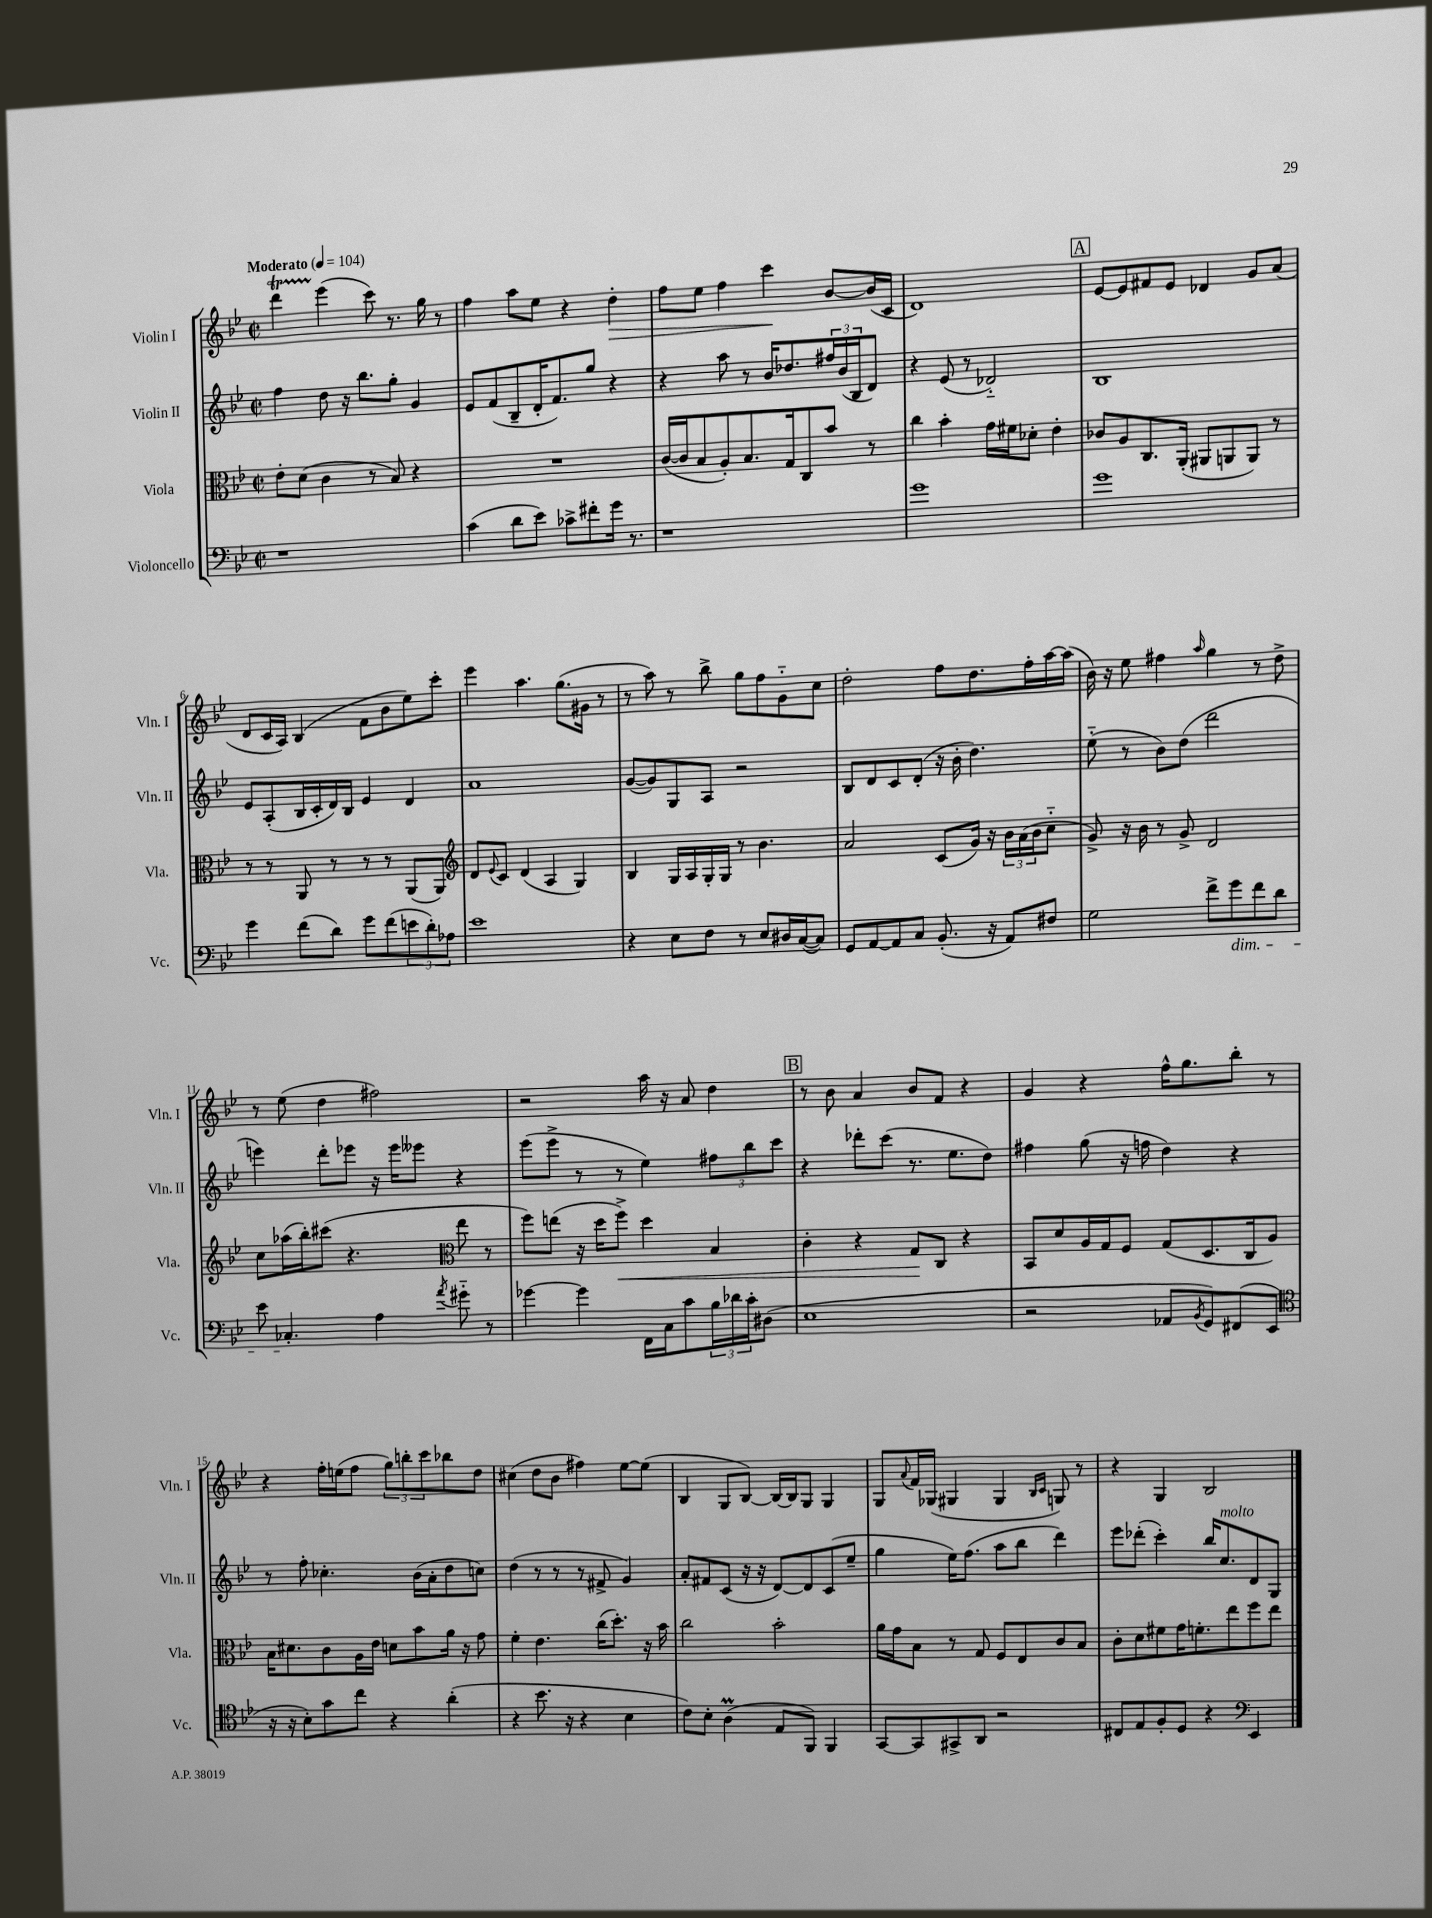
<<
\new StaffGroup <<
\new Staff = "s0" \with { instrumentName = "Violin I" shortInstrumentName = "Vln. I" } {
    \clef treble \key bes \major \defaultTimeSignature \time 2/2 \tempo "Moderato" 4 = 104
    d'''4\startTrillSpan ees'''4\stopTrillSpan( c'''8) r8. g''16 r8 |
    f''4 a''8 ees''8 r4 d''4-.\> |
    f''8 ees''8 f''4 c'''4\! bes'8~ bes'16( c'16 |
    d'1) |
    \mark \markup { \box "A" } ees'8~ ees'8 fis'8 ees'8 des'4 g'8 a'8( |
    d'8 c'16 a16) bes4( f'8 bes'8 ees''8) c'''8-. |
    ees'''4 a''4. g''8.( gis'16 r8 |
    r8 a''8) r8 bes''8-> g''8 f''8 g'8-_ c''8 |
    d''2-. f''8 d''8. f''16-. a''16~ a''16( |
    bes'16) r16 ees''8 fis''4 \grace { a''16 } g''4 r8 d''8-> |
    r8 ees''8( d''4 fis''2) |
    r2 a''16 r16 a'8 d''4 |
    \mark \markup { \box "B" } r8 bes'8 a'4 bes'8 f'8 r4 |
    g'4 r4 f''16-^ g''8. bes''8-. r8 |
    r4 f''16-. e''16( f''8 \tuplet 3/2 { g''8) b''8-. c'''8 } bes''8 d''8 |
    cis''4( d''8 bes'8 fis''4) ees''8~ ees''8( |
    bes4 g8 bes8~) bes16~ bes16 g8 g4 |
    g8 \appoggiatura { a'8 } f'16 ges16( gis4 gis4 \grace { bes16 c'16 } g8) r8 |
    r4 g4 bes2 \bar "|." |
}
\new Staff = "s1" \with { instrumentName = "Violin II" shortInstrumentName = "Vln. II" } {
    \clef treble \key bes \major \defaultTimeSignature \time 2/2
    f''4 d''8 r16 bes''8. g''8-. g'4 |
    ees'8 f'8( bes8-- d'16-. f'8.) g''8 r4 |
    r4 a''8 r8 bes'16 des''8. \tuplet 3/2 { fis''16 bes'16( bes16 } d'8) |
    r4 ees'8( r8 des'2-_) |
    \mark \markup { \box "A" } bes1 |
    ees'8 a8-.( bes16 c'16-. d'16) bes16 ees'4 d'4 |
    a'1 |
    g'8~( g'8) g8 a8 r2 |
    bes8 d'8 c'8 d'8-.( r16 bes'16-. d''4.) |
    ees''8-_( r8 bes'8) d''8( d'''2 |
    e'''4) d'''8-. ees'''8 r16 ees'''16 eeses'''8 r4 |
    ees'''8( ees'''8-> r8 r8 ees''4) \tuplet 3/2 { fis''8 bes''8 c'''8 } |
    \mark \markup { \box "B" } r4 des'''8-. c'''8( r8. ees''8. d''8) |
    fis''4 g''8( r16 f''16 d''4) r4 |
    r8 f''8-. ces''4.-. bes'16( a'16-. d''8 c''8) |
    d''4( r8 r8 r8 fis'8-> g'4) |
    a'8-. fis'8 c'8( r16 r16 d'8~) d'8 c'8( ees''8-- |
    g''4 ees''16) f''8.( a''8 bes''8 d'''4) |
    ees'''8 des'''8-.( c'''4-.) bes''16 c''8.^\markup { \italic "molto" } d'8 g8 \bar "|." |
}
\new Staff = "s2" \with { instrumentName = "Viola" shortInstrumentName = "Vla." } {
    \clef alto \key bes \major \defaultTimeSignature \time 2/2
    ees'8-. d'8( c'4 r8 bes8) r4 |
    R1 |
    c'16~( c'16 bes8 a8-.) bes8. g16 c8 bes'8 r8 |
    c''4 bes'4-. g'16 fis'16 des'8-. ees'4-. |
    \mark \markup { \box "A" } ces'8 a8 c8. a,16-.( ais,8 a,8 a,8) r8 |
    r8 r8 a,8 r8 r8 r8 a,8( a,8) |
    \clef treble d'8 \appoggiatura { ees'8 } c'8 d'4( a4 g4) |
    bes4 g16 a16 g16-. g16 r8 bes'4. |
    a'2 c'8( g'16) r16 \tuplet 3/2 { bes'16 a'16( bes'16 } c''8-_ |
    g'8->) r16 bes'16 r8 g'8-> d'2 |
    c''8 aes''16( bes''16-.) cis'''8( r4. \clef alto ees''8 r8 |
    f''8) e''8( r16 d''16 f''8->\<) d''4 bes4 |
    \mark \markup { \box "B" } c'4-. r4 g8\! c8 r4 |
    bes,8 d'8 a16 g16 f8 g8( d8. c16 a8) |
    bes16 dis'8. c'8 a16 ees'16 d'8 bes'8 a'16 r16 g'8 |
    f'4-. ees'4. c''16( d''8.-.) r16 bes'16 |
    c''2 bes'2-. |
    a'16 g'16 bes8 r8 g8 f8 ees8 c'8 bes8 |
    c'8-. d'8 fis'8 g'16 f'8.-. ees''8 f''8 ees''8 \bar "|." |
}
\new Staff = "s3" \with { instrumentName = "Violoncello" shortInstrumentName = "Vc." } {
    \clef bass \key bes \major \defaultTimeSignature \time 2/2
    r1 |
    c'4( d'8 ees'8) ces'8-> fis'8-. g'16 r8. |
    r1 |
    g'1 |
    \mark \markup { \box "A" } g'1 |
    g'4 f'8( d'8) g'8 f'8( \tuplet 3/2 { e'8 d'8-.) aes8 } |
    ees'1 |
    r4 ees8 f8 r8 ees8 dis16 c16~( c8) |
    g,8 a,8~ a,8 c8 bes,8.-.( r16 a,8) fis8 |
    g2 f'8-> g'8\dim f'8 d'8 |
    ees'8 ces4.-.\! a4 \acciaccatura { a'8 } gis'8-_ r8 |
    ges'4~ ges'4 f,16 c16 c'8 \tuplet 3/2 { bes16 des'16 c'16-. } dis8( |
    \mark \markup { \box "B" } ees1 |
    r2 aes,8 \acciaccatura { bes,8 } g,8) fis,8( ees,8 |
    \clef tenor r16 r16 bes8-.) g'8 c''8 r4 a'4-.( |
    r4 bes'8. r16 r4 bes4 |
    c'8) bes8-. a4\prall( ees8 f,8) f,4 |
    g,8~ g,8 gis,8-> a,8 r2 |
    cis8 ees8 f8-. d8 r4 \clef bass ees,4 \bar "|." |
}
>>
>>
